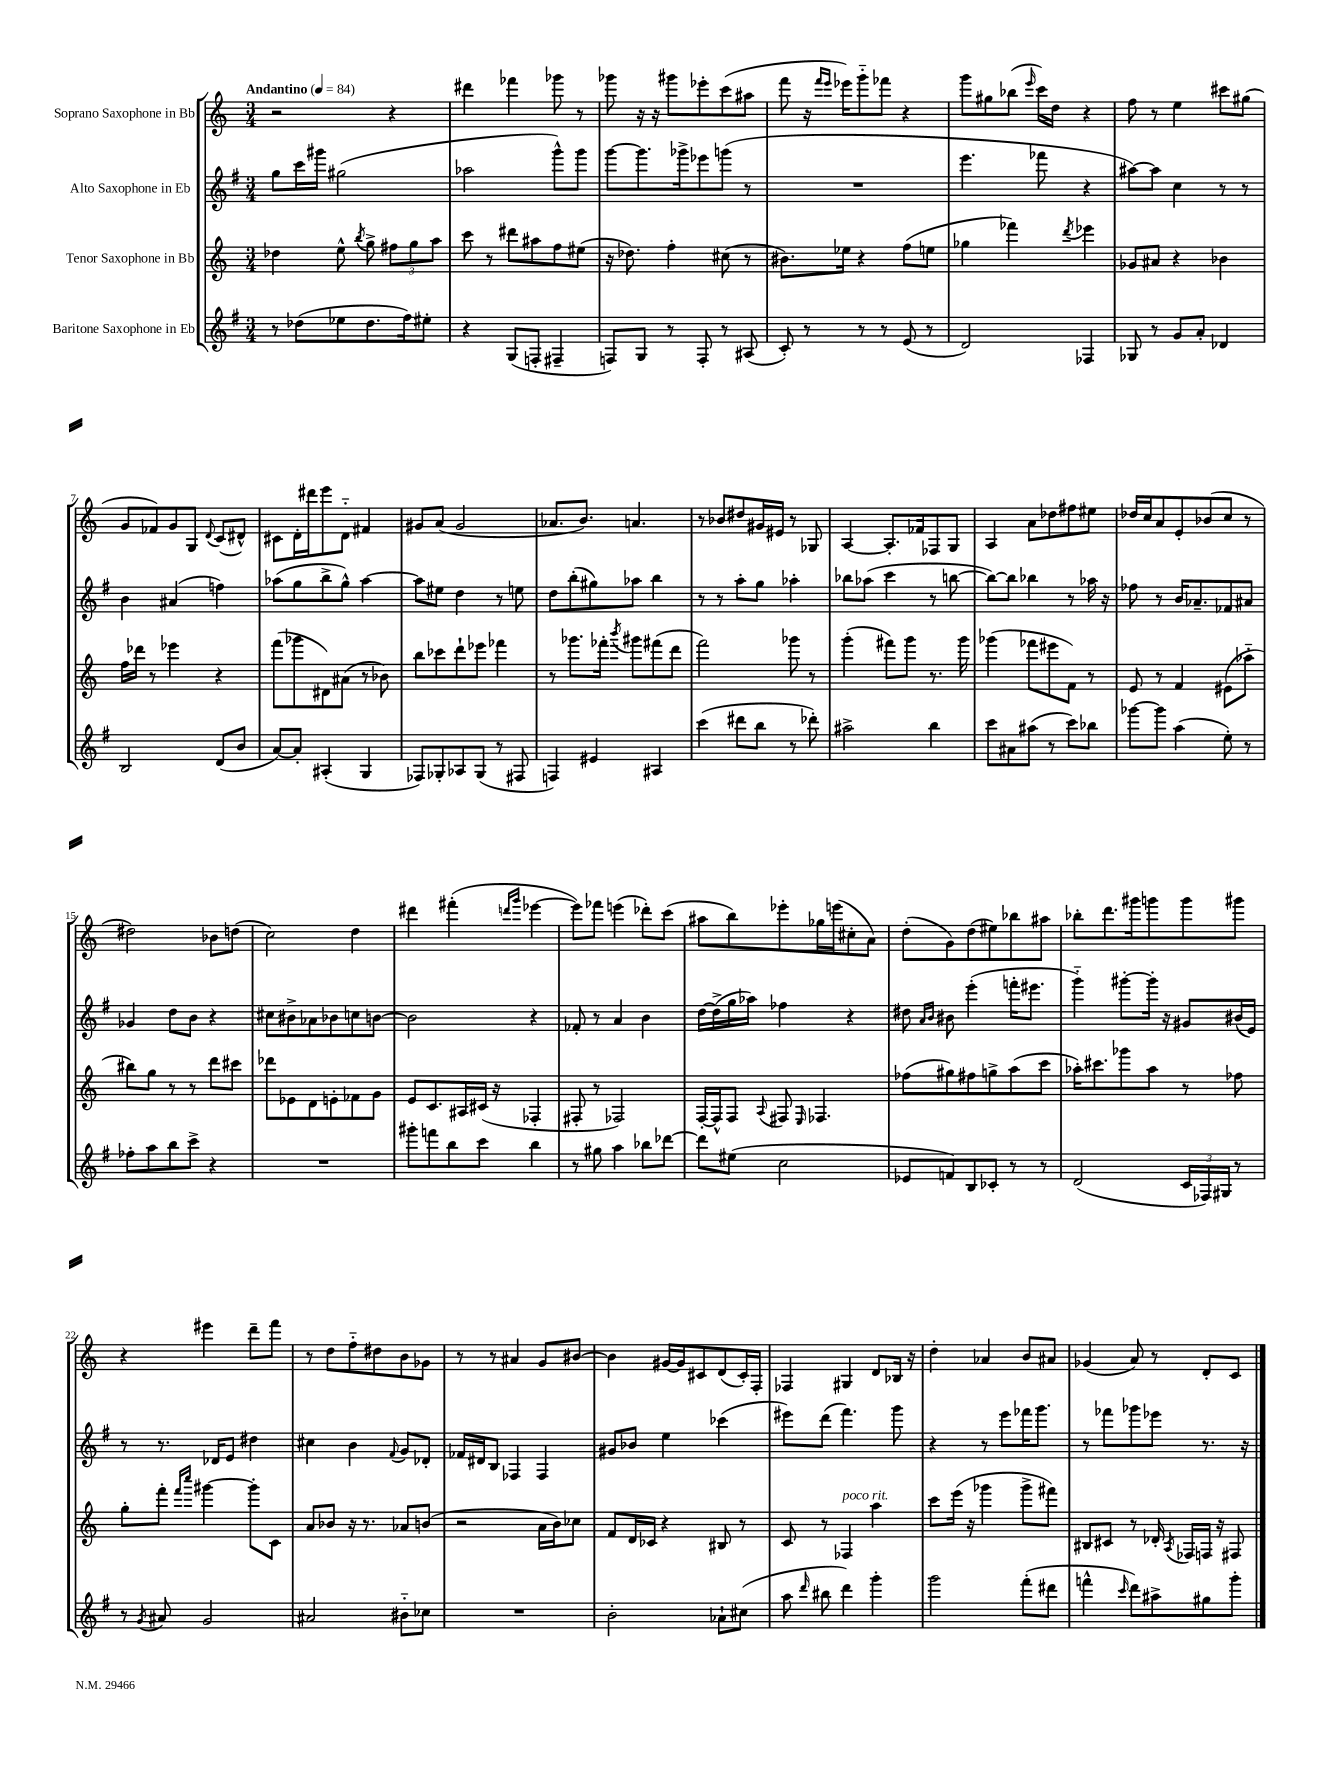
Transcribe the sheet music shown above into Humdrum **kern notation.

**kern	**kern	**kern	**kern
*staff4	*staff3	*staff2	*staff1
*clefG2	*clefG2	*clefG2	*clefG2
*k[f#]	*k[]	*k[f#]	*k[]
*M3/4	*M3/4	*M3/4	*M3/4
*MM84	*MM84	*MM84	*MM84
8r	4dd-	8gg	2r
(8dd-	.	16ccc	.
.	.	16ggg#	.
8ee-	8ee^^	(2gg#	.
.	8qbb	.	.
8.dd-	8gg^	.	.
.	12ff#	.	4r
16ff#)	.	.	.
.	12gg	.	.
8ee#'	.	.	.
.	12aa	.	.
=	=	=	=
4r	8ccc	2aa-	4ddd#
.	8r	.	.
(8G	8ddd#	.	4fff-
8F'	8aa#	.	.
4F#~	8ff	8ggg^^)	8ggg-
.	(8ee#	8ggg	8r
=	=	=	=
8F)	16r	[8ggg	8ggg-
.	8.dd-)	.	.
8G	.	8.ggg]	16r
.	.	.	16r
8r	4ff'	.	8ggg#
.	.	16ggg-^	.
8F'	.	8eee-	8eee-'
8r	(8cc#	(8ggg	(8ccc
(8A#	8r	8r	8aa#
=	=	=	=
8c')	8.b#)	2.r	8fff
8r	.	.	16r
.	.	.	16qqfff
.	.	.	16qqeee
.	16ee-	.	16eee-)
8r	4r	.	8ggg'~
8r	.	.	8fff-
(8e	(8ff	.	4r
8r	8ee	.	.
=	=	=	=
2d)	4gg-	4.eee	8ggg
.	.	.	8gg#
.	4fff-)	.	(8bb-
.	.	.	16qqeee
.	.	8fff-	16ccc)
.	.	.	16dd
.	8qddd	.	.
4F-	4eee-	4r	4r
=	=	=	=
8G-	8g-	[8aa#)	8ff
8r	8a#	8aa#]	8r
8g	4r	4cc	4ee
8a'	.	.	.
4d-	4b-	8r	8ccc#
.	.	8r	(8gg#
=	=	=	=
2B	16ff	4b	8g
.	16ddd-	.	.
.	8r	.	8f-)
.	4eee-	(4a#	8g
.	.	.	8G
.	.	.	8qqd
(8d	4r	4ff)	(8c
8b	.	.	8d#^^)
=	=	=	=
[8a)	(8fff	(8aa-	8c#
8a']	8ggg-	8gg	16d'
.	.	.	16ddd#
(4A#'	8d#)	8bb^	8eee
.	(8a#	8gg^^)	8d'~
4G	8r	[4aa-	4f#
.	8b-)	.	.
=	=	=	=
8F-)	8bb	8aa-]	8g#
8G-'	8ccc-	8ee#	(8a
8A-	8ddd`	4dd	2g#
(8G-	8eee-	.	.
8r	4fff-	8r	.
8F#	.	8ee	.
=	=	=	=
4F)	8r	8dd	8.a-
.	8.ggg-	(8bb'	.
.	.	.	8.b)
4e#	.	8gg#)	.
.	16fff-'	.	.
.	8qbbb	.	.
.	8ggg#	8aa-	4.a
4A#	(8fff#	4bb	.
.	8ddd	.	.
=	=	=	=
(4ccc	2fff)	8r	8r
.	.	8r	8b-
8ddd#	.	8aa'	8dd#
8bb	.	8gg	16g#
.	.	.	16e#
8r	8ggg-	4aa-'	8r
8ddd-')	8r	.	8G-
=	=	=	=
2aa#^	(4ggg'	8bb-	[4A
.	.	(8aa-	.
.	8fff#)	4ccc	8.A']
.	8ggg	.	.
.	.	.	16f-
4bb	8.r	8r	8F-
.	.	[8bb	8G
.	16ggg	.	.
=	=	=	=
8ccc	(4ggg-	8bb_)	4A
8a#	.	8bb]	.
(8aa#	8fff-	4bb-	8a
8r	8eee#	.	8dd-
8ccc)	8f)	8r	8ff#
8bb-	8r	16aa-	8ee#
.	.	16r	.
=	=	=	=
[8ggg-	8e	8ff-	16dd-
.	.	.	16cc
8ggg-]	8r	8r	8a
(4aa	4f	16b	8e'
.	.	8.a-~	.
.	.	.	(8b-
8ee')	(8e#	8f-	8cc
8r	8aa-'~	8a#	8r
=	=	=	=
8ff-'	8bb#)	4g-	2dd#)
8aa	8gg	.	.
8bb	8r	8dd	.
8ccc^	8r	8b	.
4r	8ddd	4r	8b-
.	8ccc#	.	(8dd
=	=	=	=
2.r	8ddd-	8cc#	2cc)
.	8e-	8b#^	.
.	8d	8a-	.
.	8e'	8b-	.
.	8f-	8cc	4dd
.	8g	[8b	.
=	=	=	=
8ggg#'	8e	2b]	4ddd#
8fff	8.c	.	.
8bb	.	.	(4fff#'
.	16A#	.	.
8ccc	(16c#	.	.
.	16r	.	.
.	.	.	16qqddd
.	.	.	16qqggg
4bb	4F-'	4r	[4eee-
=	=	=	=
8r	8F#'	8f-'	8eee-])
8gg#	8r	8r	8fff-
4aa	2F-)	4a	(4eee
8bb-	.	4b	8ddd-')
[8ddd-	.	.	(8ccc
=	=	=	=
8ddd-]	[16F'	[16dd	8aa#
.	16F^^]	(16dd^]	.
(8ee#	8F	16gg	8bb)
.	.	16aa-)	.
.	8qqA	.	.
2cc	8F#	4ff-	8eee-'
.	16qqE	.	.
.	4.F-	.	16gg-
.	.	.	(16eee
.	.	4r	8cc#'
.	.	.	8a)
=	=	=	=
8e-	(8ff-	8dd#	(8dd'
.	.	16qqa	.
.	.	16qqb	.
8f)	8gg#)	8b#	8g)
8B	8ff#	(4eee'	(8dd
8c-'	8gg^	.	8ee#)
8r	(8aa	16fff'	8bb-
.	.	8.eee#	.
8r	8ccc	.	8aa#
=	=	=	=
(2d	16aa-')	4ggg'~)	8bb-'
.	8.ccc#	.	.
.	.	.	8.ddd
.	8ggg-	[8ggg#'	.
.	.	.	16ggg#
.	8aa-	16ggg#']	8ggg
.	.	16r	.
24c	8r	8g#	8ggg
24F-)	.	.	.
24G#	.	.	.
8r	8ff-	(16b#	8ggg#
.	.	16e)	.
=	=	=	=
8r	8gg'	8r	4r
8qg	.	.	.
8a#	8fff'	8.r	.
.	16qqfff	.	.
.	16qqcccc	.	.
2g	[4ggg#	.	4eee#
.	.	16d-	.
.	.	8e	.
.	8ggg#']	4dd#	8ddd~
.	8c	.	8fff
=	=	=	=
2a#	8a	4cc#	8r
.	8b-	.	8dd
.	16r	4b	8ff'~
.	8.r	.	.
.	.	.	8dd#
.	.	8qqf#	.
8b#'~	8a-	8g	8b
8cc-	(8b	8d-'	8g-
=	=	=	=
2.r	2r	16f-	8r
.	.	16d#	.
.	.	8B	8r
.	.	4F-	4a#
.	16a	4F-	8g
.	16b)	.	.
.	8cc-	.	[8b#
=	=	=	=
2b'	8f	8g#	4b#]
.	16d	8b-	.
.	16c-	.	.
.	4r	4ee	[16g#
.	.	.	16g#]
.	.	.	8c#
8a-`	8B#	(4ccc-	(8d
(8cc#	8r	.	16c#')
.	.	.	16F'
=	=	=	=
8aa	8c	8eee#)	4F-
16qqddd	.	.	.
8bb#	8r	(8ddd	.
4ddd)	4F-	4.fff#)	4G#
4ggg'	4aa	.	8d
.	.	8ggg	16B-
.	.	.	16r
=	=	=	=
2ggg	8ccc	4r	4dd'
.	(16eee	.	.
.	16r	.	.
.	4ggg-	8r	4a-
.	.	8eee	.
(8fff#'	8ggg-^	16fff-	8b
.	.	8.ggg	.
8ddd#	8fff#)	.	8a#
=	=	=	=
4fff^^	8B#	8r	(4g-
.	8c#	8fff-	.
16qqccc	.	.	.
8ddd)	8r	8ggg-	8a)
8aa#^	16d-'	8eee-	8r
.	8qA	.	.
.	16F-	.	.
8gg#	16F	8.r	8d'
.	16r	.	.
8ggg'	8F#	.	8c
.	.	16r	.
==	==	==	==
*-	*-	*-	*-
